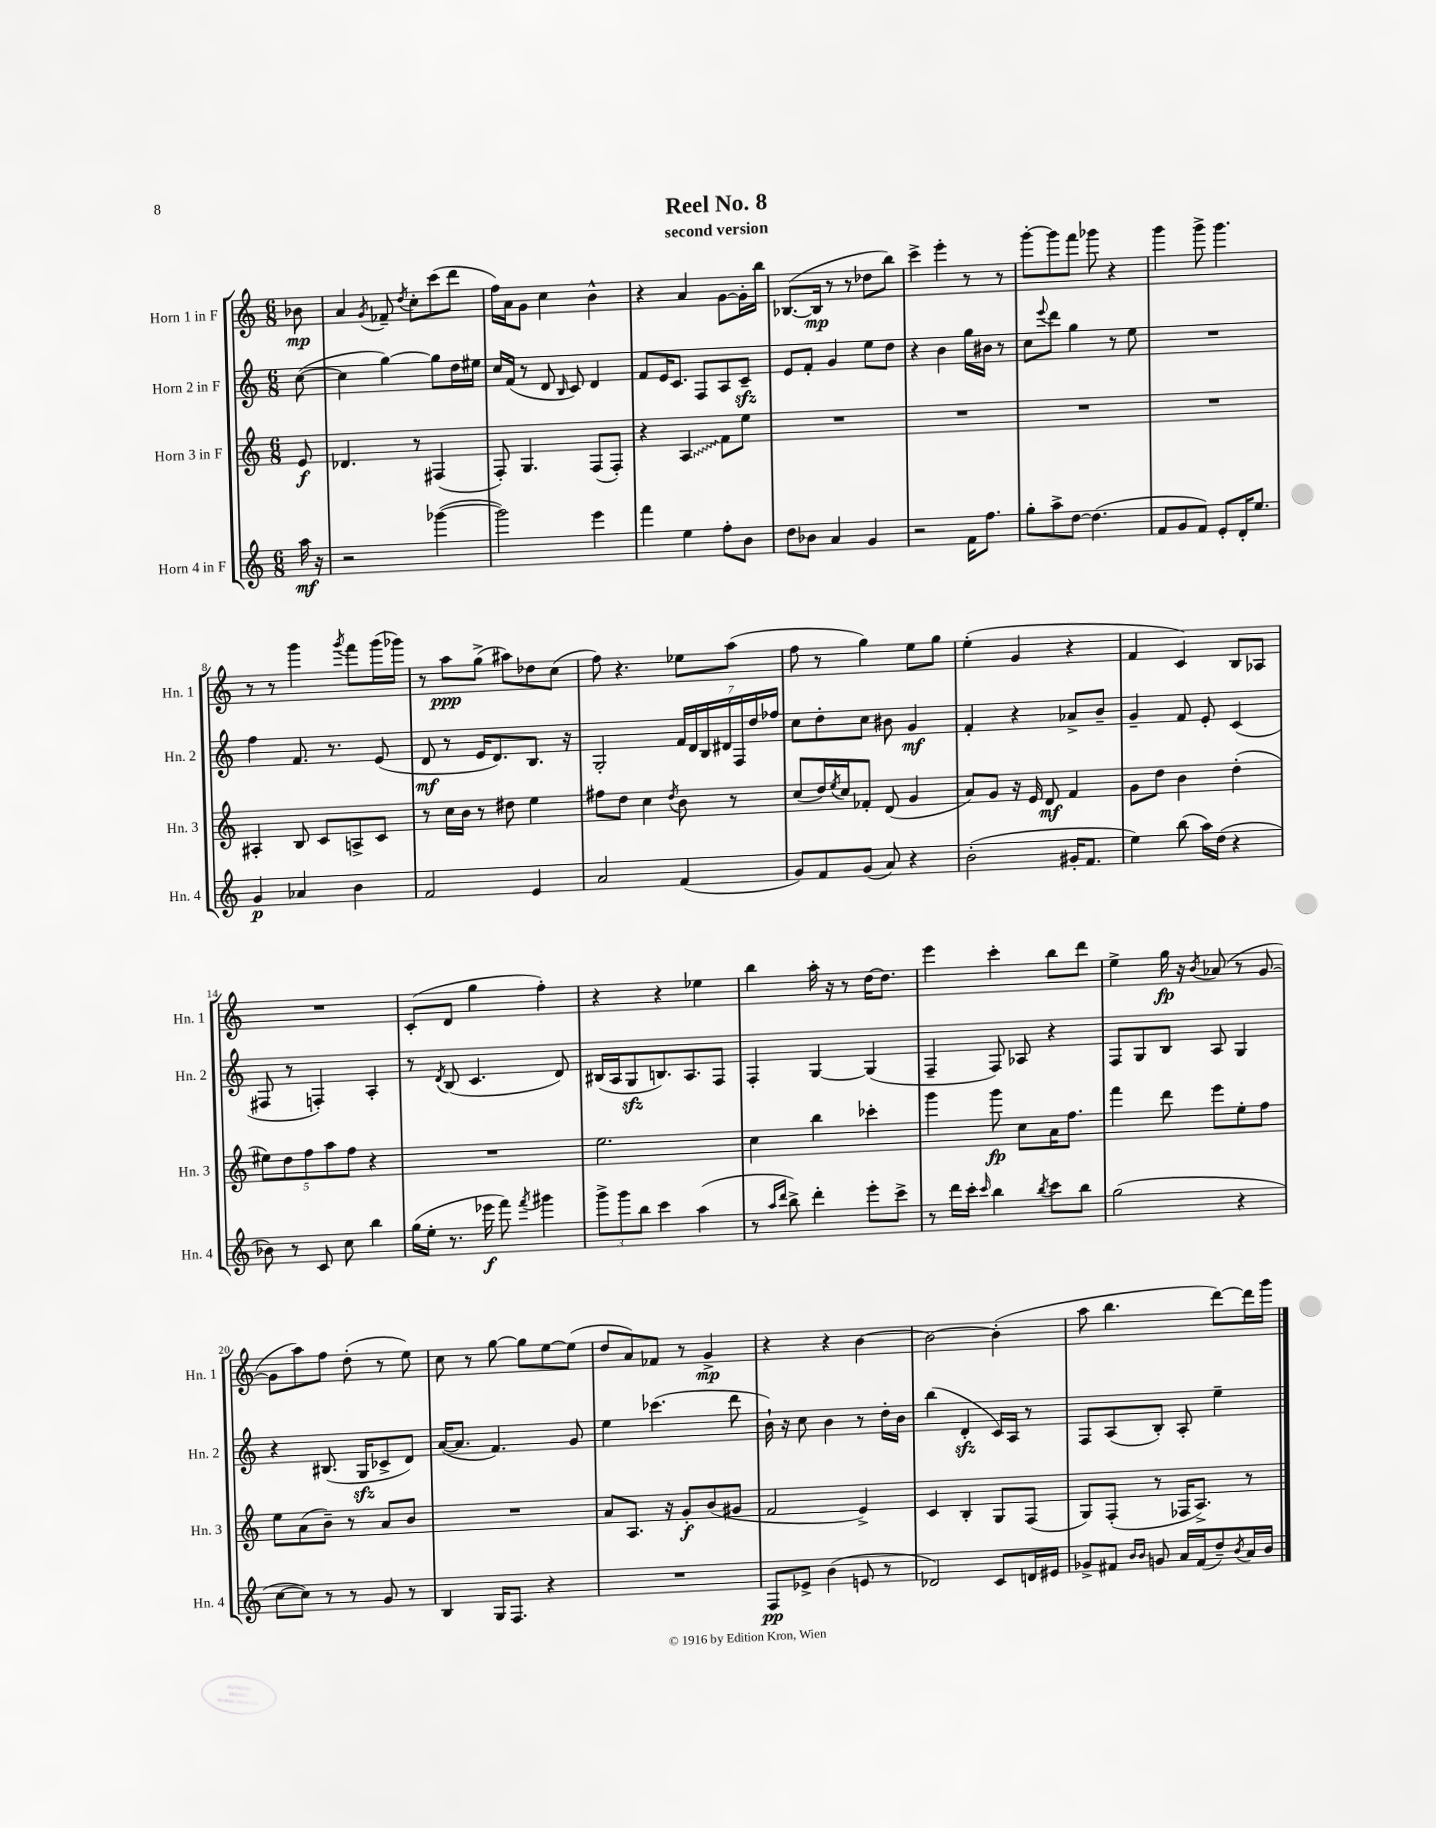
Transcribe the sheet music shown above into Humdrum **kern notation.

**kern	**kern	**kern	**kern
*staff4	*staff3	*staff2	*staff1
*clefG2	*clefG2	*clefG2	*clefG2
*k[]	*k[]	*k[]	*k[]
*M6/8	*M6/8	*M6/8	*M6/8
16aa	8e	([8cc	8b-
16r	.	.	.
=	=	=	=
2r	4.d-	4cc]	4a
.	.	.	8qg
.	.	[4gg)	8f-~
.	.	.	8qdd
.	8r	.	8cc'
([4ggg-	(4F#	8gg]	(8ccc
.	.	16dd	8ddd
.	.	16ee#	.
=	=	=	=
2ggg-])	8F')	16cc	16ff)
.	.	(16f	16a
.	4.G	8r	8g
.	.	8d	4cc
.	.	16qqB	.
.	.	8c)	.
4eee	(8F	4d	4b^^
.	8F')	.	.
=	=	=	=
4fff	4r	8f	4r
.	.	16e	.
.	.	8.c	.
4ee	4A	.	4a
.	.	8F	.
8ff'	8f	8A	[8g
8b	8ee	8c~	16g']
.	.	.	16bb
=	=	=	=
8dd	2.r	8e	([8.B-
8b-	.	8f'	.
.	.	.	16B-]
4a	.	4g	8r
.	.	.	8r
4g	.	8ee	8dd-
.	.	8dd	8bb)
=	=	=	=
2r	2.r	4r	4ccc^
.	.	4b	4eee'
16f	.	16gg	8r
8.ff	.	16b#	.
.	.	8r	8r
=	=	=	=
8gg'	2.r	8cc	[8ggg'
.	.	8qqeee	.
8aa^	.	8ddd	8ggg]
[8dd	.	4gg	8fff
(4.dd]	.	.	8ggg-
.	.	8r	4r
.	.	8ee	.
=	=	=	=
8f	2.r	2.r	4ggg
8g	.	.	.
8f)	.	.	8ggg^
8e'	.	.	4.ggg
16d'	.	.	.
8.ee	.	.	.
=	=	=	=
4g	4A#'	4ff	8r
.	.	.	8r
4a-	8B	8.f	4ggg
.	8c	.	.
.	.	8.r	.
.	.	.	8qggg
4b	8A^	.	8fff
.	8c	(8e	(16ggg
.	.	.	16ggg-)
=	=	=	=
2f	8r	8d	8r
.	16cc	8r	8aa
.	16b	.	.
.	8r	16e	(8gg^
.	.	8.d)	.
.	8dd#	.	8aa#)
4e	4ee	8.B	8dd-
.	.	.	(8cc
.	.	16r	.
=	=	=	=
2a	8ff#	2G'	8ff)
.	8dd	.	4.r
.	4cc	.	.
.	8qdd	.	.
(4f	8b	28f	8ee-
.	.	28d	.
.	.	28B	.
.	.	28d#	.
.	8r	.	(8aa
.	.	28F	.
.	.	28dd	.
.	.	28ff-	.
=	=	=	=
8g)	(8cc	8cc	8ff
8f	16dd)	8dd'	8r
.	8qee	.	.
.	16cc	.	.
(8g	8f-'	8cc	4gg)
8a)	(8d	8b#	.
4r	4g	4g	8ee
.	.	.	8gg
=	=	=	=
(2b'	8a)	4f'	(4ee'
.	8g	.	.
.	16r	4r	4g
.	16e	.	.
.	8d	.	.
16g#'	4f	8a-^	4r
8.f	.	.	.
.	.	8b~	.
=	=	=	=
4ee)	8g	4g~	4f
.	8dd	.	.
(8bb	4b	8f	4c)
16aa)	.	8e'	.
(16dd	.	.	.
4r	(4dd'	(4c	8B
.	.	.	8A-
=	=	=	=
8b-)	10ee#)	8F#	2.r
.	10dd	.	.
8r	.	8r	.
.	10ff	.	.
8c	.	4F')	.
.	10aa	.	.
8cc	.	.	.
.	10ff	.	.
4bb	4r	4A'	.
=	=	=	=
(16gg	2.r	8r	(8c'
16ee'	.	.	.
.	.	8qd	.
8.r	.	(8B	8d
.	.	4.c	4gg
16eee-	.	.	.
8fff)	.	.	.
8qfff	.	.	.
4ggg#	.	.	4ff')
.	.	8d)	.
=	=	=	=
12ggg^	2.ee	(16B#	4r
.	.	16A	.
12ggg	.	.	.
.	.	8G	.
12bb	.	.	.
4ccc	.	8.B)	4r
.	.	8.A	.
(4aa	.	.	4ee-
.	.	8F	.
=	=	=	=
8r	4cc	4F'	4bb
16qqaa	.	.	.
16qqddd	.	.	.
8bb^)	.	.	.
4ddd'	4bb	[4G	16aa'
.	.	.	16r
.	.	.	8r
8eee'	4ccc-'	(4G]	[16dd
.	.	.	8.dd]
8ccc^	.	.	.
=	=	=	=
8r	4ggg	4F~	4eee
16ddd	.	.	.
16ccc'	.	.	.
16qqccc	.	.	.
4bb	8ggg	8F)	4ccc'
.	8cc	8A-	.
8qbb	.	.	.
8ccc	16a	4r	8bb
.	8.ff	.	.
8bb	.	.	8ddd
=	=	=	=
(2gg	4fff	8F	4ee^
.	.	8G	.
.	8ddd	8B	16gg
.	.	.	16r
.	.	.	8qb
.	8eee	8A	(8a-
4r	8ee'	4G	8r
.	8ff	.	[8g
=	=	=	=
[8cc	8ee	4r	8g]
8cc])	(8a	.	8aa)
8r	8b~)	(8.B#	8ff
8r	8r	.	(8dd'
.	.	16G	.
8g	8a	8c-^	8r
8r	8b	8d)	8ee)
=	=	=	=
4B	2.r	([16a	8cc
.	.	8.a]	.
.	.	.	8r
16G	.	4.f)	[8gg
8.F	.	.	.
.	.	.	8gg]
4r	.	.	[8ee
.	.	8g	(8ee]
=	=	=	=
2.r	8a	4ee	8dd
.	8.A	.	8a)
.	.	(4.ccc-	8f-
.	16r	.	.
.	8g'	.	8r
.	(8b	.	4g^
.	8g#	8ddd	.
=	=	=	=
8F	2f	16b`)	4r
.	.	16r	.
8e-^	.	8cc	.
(4b	.	4b	4r
8e	4e^)	8r	[4b
8r	.	16dd'	.
.	.	16b	.
=	=	=	=
2d-)	4c	(4bb	2b_
.	4B'	4d'	.
8c	8G	16c)	(4b']
.	.	16A	.
16d	(8F	8r	.
16e#	.	.	.
=	=	=	=
8g-^	8G)	8F	8aa
8f#	(8F'	(8A	4.bb
16qqb	.	.	.
16qqb	.	.	.
8g	8r	8B')	.
16a	16F-	8A'	.
(16f#	8.A^)	.	.
8dd~)	.	4ee~	[8ddd)
8qb	.	.	.
16a	8r	.	16ddd]
16b	.	.	16ggg
==	==	==	==
*-	*-	*-	*-
